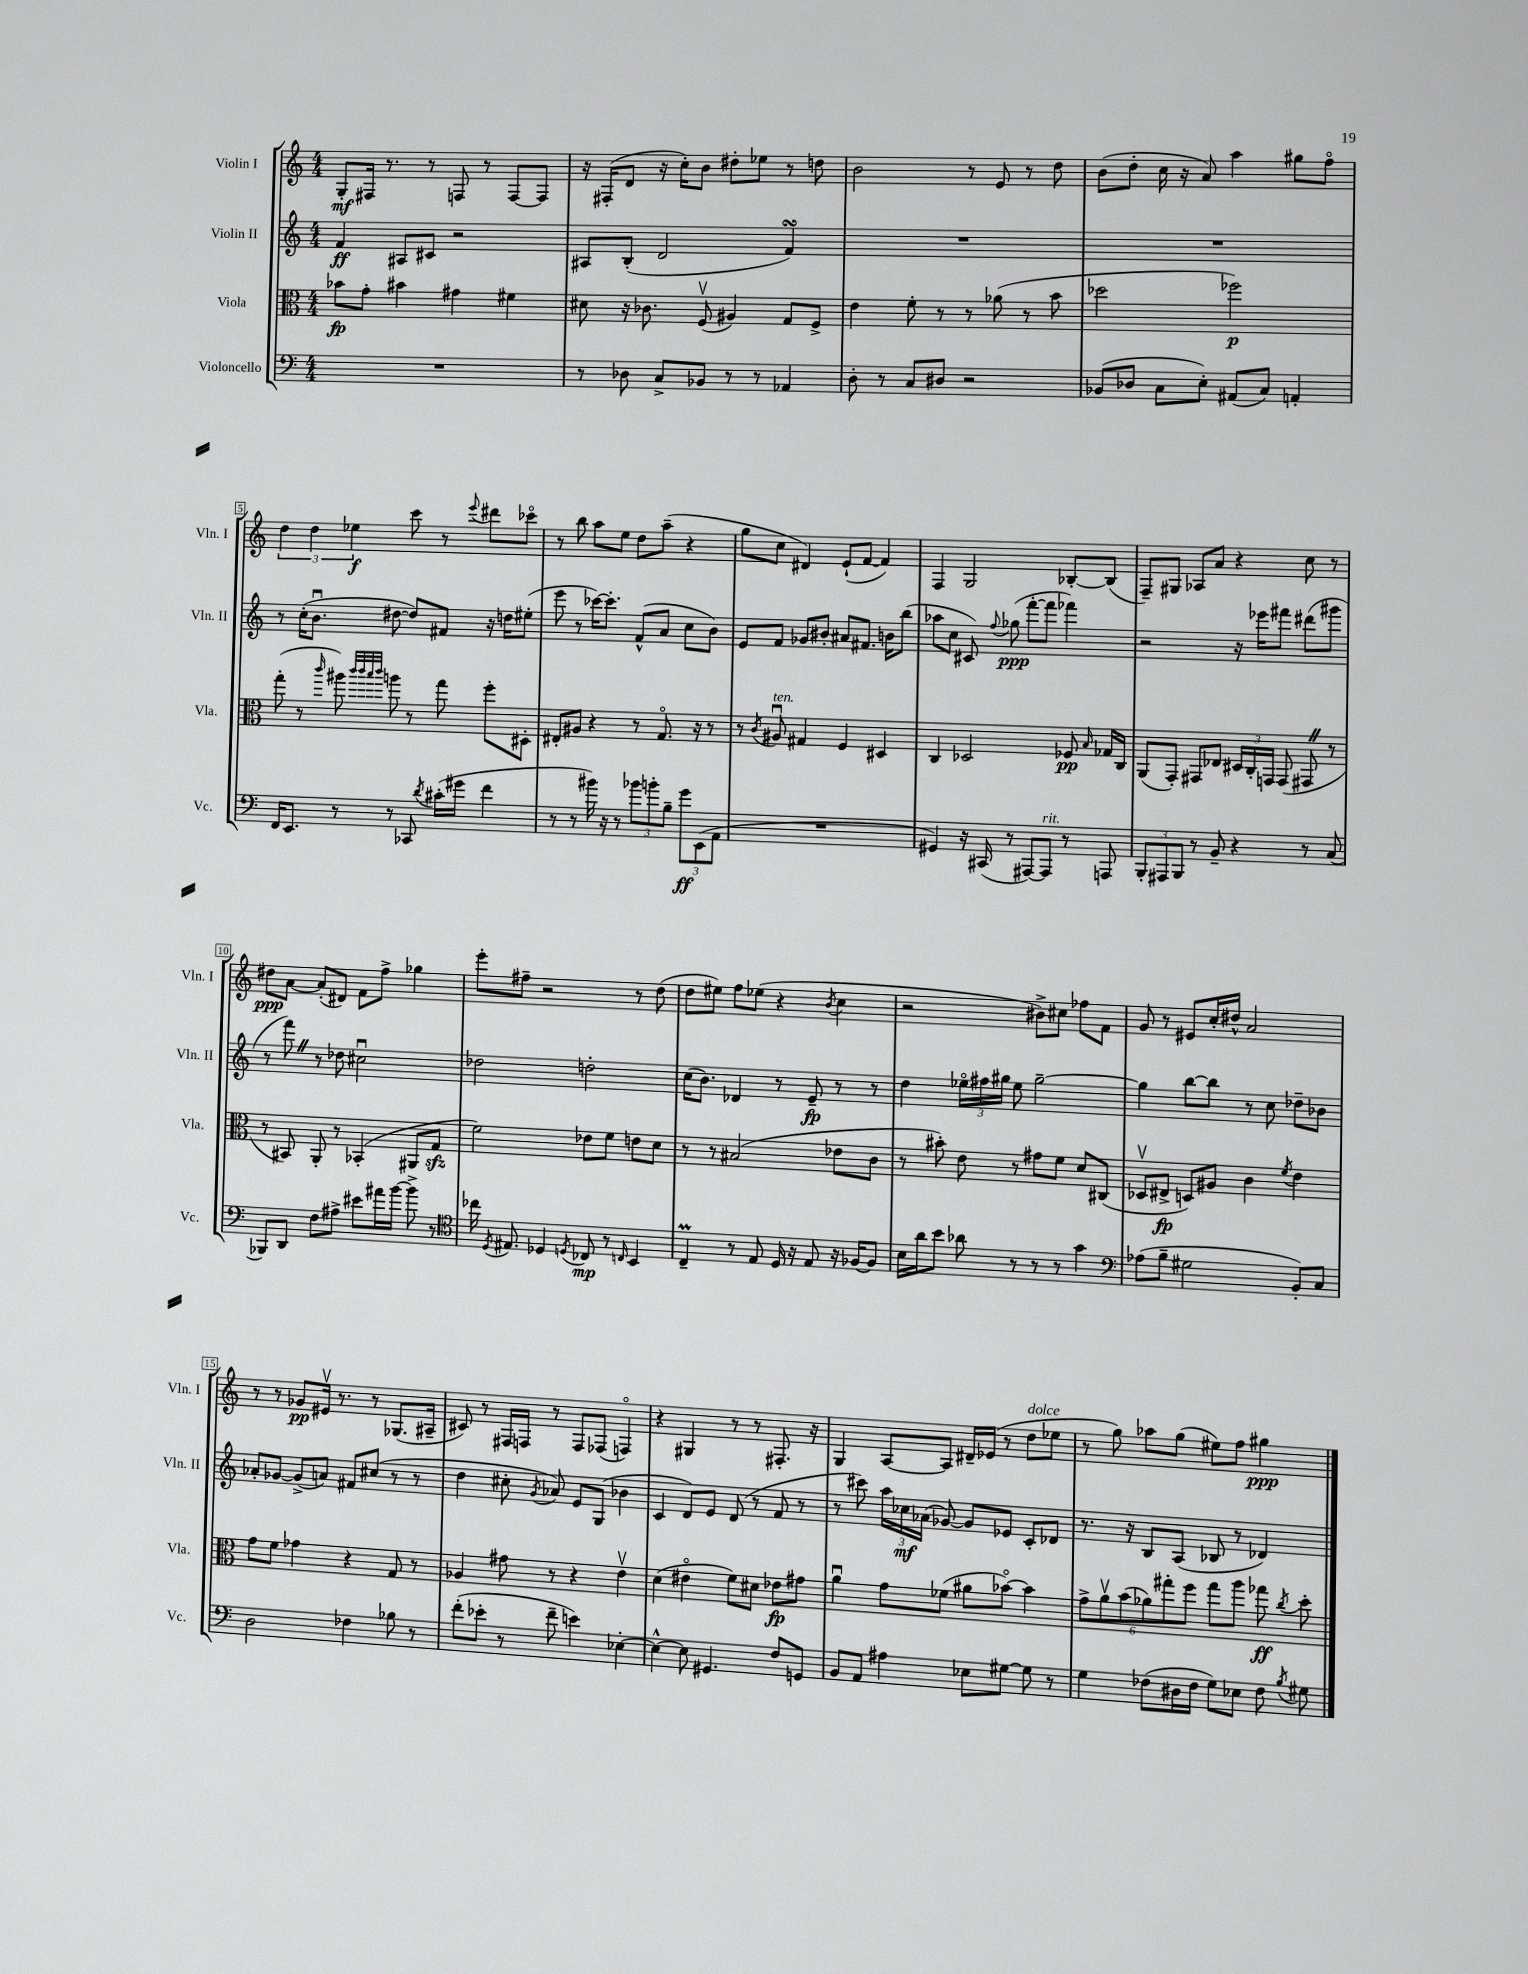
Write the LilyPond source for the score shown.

<<
\new StaffGroup <<
\new Staff = "s0" \with { instrumentName = "Violin I" shortInstrumentName = "Vln. I" } {
    \clef treble \key c \major \numericTimeSignature \time 4/4
    \autoBeamOff g8[-.\mf fis16] r8. r8 f8 r8 f8[~ f8] |
    r16 fis16[-.( d'8] r16 c''16[-.) b'8] dis''8[-. ees''8] r8 d''8 |
    b'2 r8 e'8 r8 d''8 |
    b'8[( d''8]-. c''16 r16 a'8) a''4 gis''8[ f''8]\flageolet |
    \tuplet 3/2 { d''4 d''4 ees''4\f } c'''8 r8 \appoggiatura { e'''8 } dis'''8[ ces'''8]\flageolet |
    r8 b''8 a''8[ e''8] d''8[ a''8]--( r4 |
    g''8[ c''8] dis'4) e'8[-!( f'8]~ f'4) |
    f4 g2 bes8[~-. bes8]( |
    f8[--) gis8] aes8[ a'8] r4 c''8 r8 |
    dis''8[\ppp a'8]~ a'8[-.( dis'8]) f'8[ f''8]-> ges''4 |
    e'''8[-. fis''8]-- r2 r8 d''8( |
    d''8[ eis''8]) f''8[ ees''8]( r4 \acciaccatura { b'8 } c''4 |
    r2 bis'8[->) cis''8] fes''8[ f'8] |
    g'8 r8 eis'8[ c''16-. dis''16]-^ a'2 |
    r8 r8 ges'8[\pp eis'16]\upbow r8. r8 ges8.[( ais16]-- |
    cis'8) r8 fis16[ f16] r8 f8[ fes8]( f4\flageolet) |
    r4 gis4 r8 r8 fis8.-. r16 |
    g4 a8[~ a8] dis'16[-- ees'16]( r8 d''8[^\markup { \italic "dolce" } ees''8] |
    r8 g''8) aes''8[ g''8]( eis''8[) f''8] gis''4\ppp \bar "|." |
}
\new Staff = "s1" \with { instrumentName = "Violin II" shortInstrumentName = "Vln. II" } {
    \clef treble \key c \major \numericTimeSignature \time 4/4
    \autoBeamOff f'4\ff ais8[ cis'8] r2 |
    ais8[ b8]-.( d'2 f'4\turn) |
    R1 |
    R1 |
    r8 c''16[-.( b'8.]\downbow dis''8~ dis''8[) fis'8] r16 d''16[ eis''8]-.( |
    e'''8 r8 ces'''16[~) ces'''8.]-. f'8[-^( a'8] c''8[ b'8]) |
    e'8[ f'8] ges'8[ bis'8]-. ais'8[ fis'8.] b'16[ b''8]( |
    aes''8[ c''8] cis'8) \appoggiatura { f''8 } ges''8\ppp( f'''8[~-. f'''8] fes'''4) |
    r2 r16 ees'''16[ fis'''8] dis'''8[( gis'''8] |
    r8 f'''8) \once \override BreathingSign.text = \markup { \musicglyph "scripts.caesura.straight" } \breathe r8 des''8 cis''2\downbow |
    des''2 d''2-. |
    c''16[( b'8.]) des'4 r8 e'8--\fp r8 r8 |
    d''4 \tuplet 3/2 { ees''16[\flageolet fis''16 gis''16] } ees''8 gis''2~-- |
    gis''4 b''8[~ b''8] r8 c''8 des''8[-- bes'8] |
    aes'8[-. ges'8]~ ges'8[->( a'8]) fis'8[ cis''8]( r8 r8 |
    d''4 cis''8-. \acciaccatura { g'8 } aes'8) e'8[ g8]( bes'4 |
    c'4 d'8[) e'8] d'8( r8 f'8 r8 |
    r8 cis'''8) \tuplet 3/2 { a''16[ ces''16\mf aes'16]( } ges'8~) ges'8[ ees'8] c'8[-. des'8] |
    r8. r16 b8[ a8]( bes8 r8 des'4) \bar "|." |
}
\new Staff = "s2" \with { instrumentName = "Viola" shortInstrumentName = "Vla." } {
    \clef alto \key c \major \numericTimeSignature \time 4/4
    \autoBeamOff bes'8[\fp g'8]-. bis'4 gis'4 fis'4 |
    dis'8 r16 ces'8. f8\upbow( ais4) g8[ f8]-> |
    e'4 f'8-. r8 r8 aes'8( r8 b'8 |
    des''2 fes''2\p) |
    g''8-.( r8 \grace { c'''16 } ais''8) \grace { c'''32[ c'''32 b''32 c'''32] } a''8 r8 g''8 f''8[-. dis8]-. |
    eis8[-. ais8] r4 r8 g8.\flageolet r16 r8 |
    r8 \acciaccatura { c'8 } ais8\downbow^\markup { \italic "ten." } gis4 f4 dis4 |
    c4 des2 fes8\pp \grace { b16 } ges16[ c16] |
    a,8[( g,8]-.) gis,8[ ees8] \tuplet 3/2 { dis16[ c16-. g,16] } g,8( gis,8 \once \override BreathingSign.text = \markup { \musicglyph "scripts.caesura.straight" } \breathe r8 |
    r8 bis,8) a,8-. r8 bes,4-.( ais,8[ g8]\sfz |
    f'2) ees'8[ f'8] e'8[ d'8] |
    r8 r8 bis2( ees'8[ c'8] |
    r8 bis'8-.) e'8 r8 gis'8[ f'8] d'8[ cis8]( |
    des8[\upbow eis8]->\fp d8[) ais8] c'4 \acciaccatura { f'8 } e'4 |
    g'8[ f'8] ges'4 r4 g8 r8 |
    aes4 gis'8 r8 r4 e'4\upbow |
    d'4( eis'4\flageolet f'8[) dis'8] ees'8[\fp gis'8] |
    a'4\downbow g'8[ fes'8]( ais'8[ bes'8]~\flageolet) bes'4 |
    \tuplet 6/4 { g'8[-> a'8\upbow b'8( aes'8) gis''8-. f''8] } gis''8[ a''8] ges''8\ff \acciaccatura { c''8 } d''8-. \bar "|." |
}
\new Staff = "s3" \with { instrumentName = "Violoncello" shortInstrumentName = "Vc." } {
    \clef bass \key c \major \numericTimeSignature \time 4/4
    \autoBeamOff R1 |
    r8 des8 c8[-> bes,8] r8 r8 aes,4 |
    d8-. r8 c8[ dis8] r2 |
    bes,8[( des8] c8[ e8]-.) ais,8[( c8]) a,4-. |
    f,16[ e,8.] r8 r8 ces,8 \acciaccatura { d'8 } cis'16[-.( gis'16] f'4 |
    r8 r8 bis'16) r16 r8 \tuplet 3/2 { bes'8[ b'8-. b8]-- } \tuplet 3/2 { g'8[\ff e,8( a,8] } |
    R1 |
    gis,4) r16 cis,16( r8 ais,,8[~) ais,,8]^\markup { \italic "rit." } r8 a,,8 |
    \tuplet 3/2 { b,,8[-. ais,,8 b,,8] } r8 b,8-- r4 r8 c8( |
    bes,,8[) d,8] f8[ ais8]-> eis'8[ ais'16 b'16]~ b'8-> r8 |
    \clef tenor ces''16 \acciaccatura { d8 } eis8. des4 \acciaccatura { d8 } ces8\mp r8 \grace { c16 } b,4 |
    c4--\prall r8 e8 d16 r16 e8 r16 fes16[~ fes8] |
    b16[ a'16 b'8] aes'8 r8 r8 r8 g'4 |
    \clef bass aes8[( b8]-- gis2 b,8[-.) c8] |
    d2 fes4 bes8 r8 |
    f'8[-.( ees'8]-. r8 f'8-- e'4) ees4~-. |
    ees4~-^ ees8 gis,4. f8[ g,8] |
    b,8[ a,8] ais4 ees8[ gis8]~ gis8 r8 |
    g4 fes8[( dis16 fes16] g8[) ees8] fes8 \acciaccatura { b8 } gis8 \bar "|." |
}
>>
>>
\layout { \context { \Score \override BarNumber.stencil = #(make-stencil-boxer 0.1 0.3 ly:text-interface::print) } }
